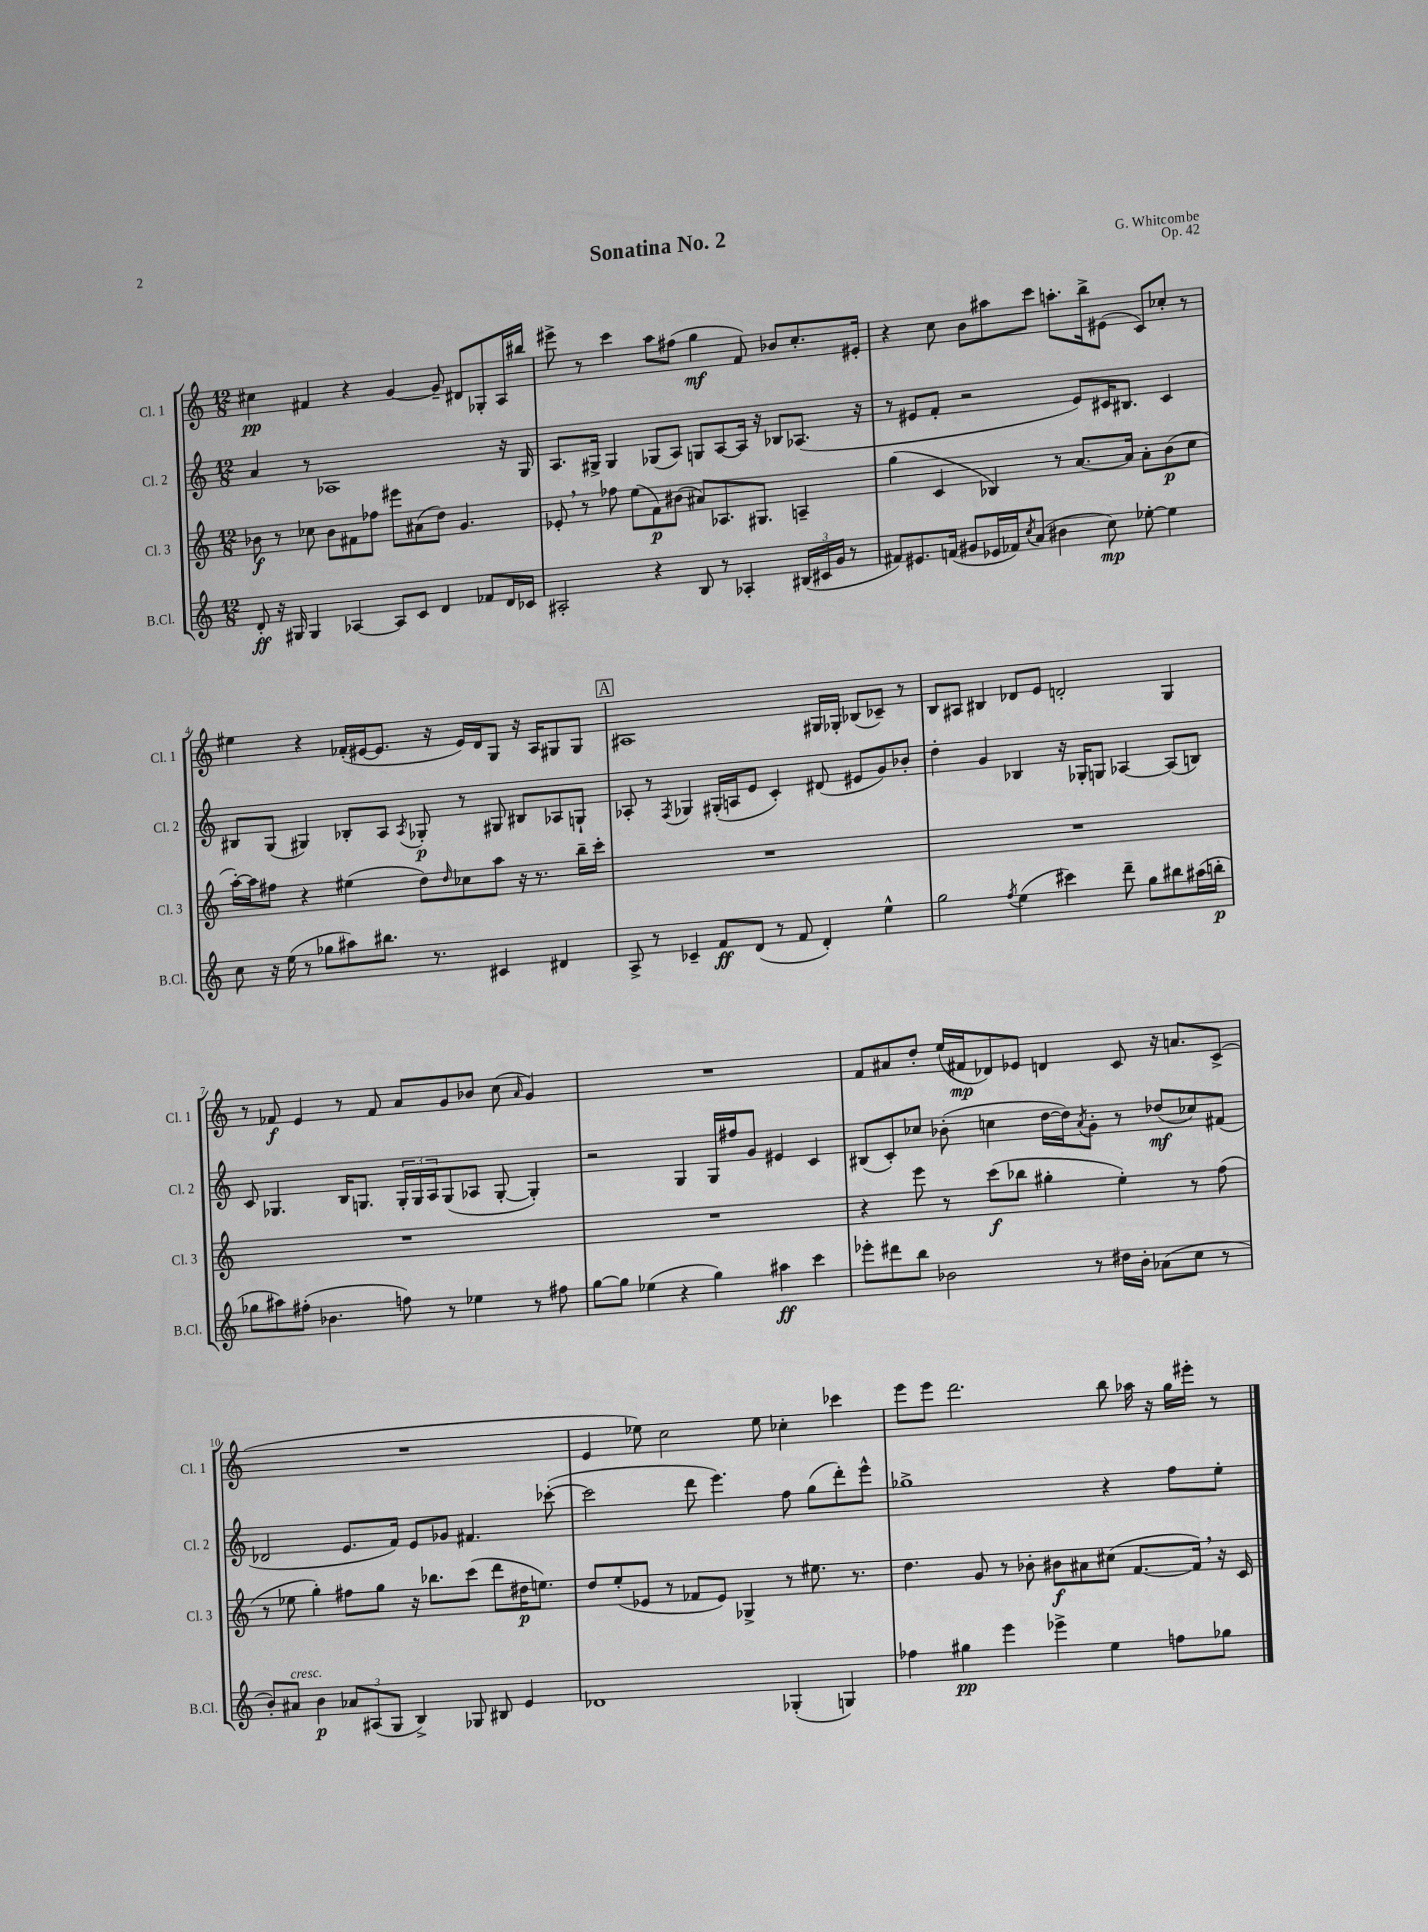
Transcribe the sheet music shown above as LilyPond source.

\header { title = "Sonatina No. 2" composer = "G. Whitcombe" opus = "Op. 42" }
<<
\new StaffGroup <<
\new Staff = "s0" \with { instrumentName = "Cl. 1" shortInstrumentName = "Cl. 1" } {
    \clef treble \key c \major \numericTimeSignature \time 12/8
    cis''4\pp fis'4 r4 g'4~ g'8-- dis'8 ges8-. a16 bis''16 |
    eis'''8-> r8 c'''4 a''8 fis''8( g''4\mf f'8) bes'8 c''8.-. eis'16-. |
    r4 c''8 b'8 ais''8 c'''8 a''8.-. b''16-> eis'8( c'8) ces''8-. r8 |
    eis''4 r4 fes'16-.( eis'16~ eis'8. r16 eis'16) d'16 g8 r16 a16 gis8 gis8 |
    \mark \markup { \box "A" } ais1 gis16 ges16-. bes8( ces'8--) r8 |
    b8 ais8 bis4 des'8 e'8 d'2-. g4 |
    r8 fes'8\f e'4 r8 fes'8 a'8 g'8 bes'8 c''8( \grace { a'16 } g'4) |
    R1. |
    f'8 ais'8 d''8-. e''16( fis'16\mp des'8) ees'8 d'4 c'8 r16 a'8. c'8->( |
    R1. |
    e'4 ees''8) c''2 ees''8 ces''4-. ces'''4 |
    e'''8 e'''8 d'''2. b''8 aes''16 r16 g''16 eis'''16-. r8 \bar "|." |
}
\new Staff = "s1" \with { instrumentName = "Cl. 2" shortInstrumentName = "Cl. 2" } {
    \clef treble \key c \major \numericTimeSignature \time 12/8
    a'4 r8 aes1 r16 g16 |
    a8. gis16-> gis4 ges8( a8) g8 a8~ a16 r16 bes8 aes8.( r16 |
    r8 eis'8 f'8-. r2 eis'8) cis'16 bis8. cis'4 |
    bis8 g8( gis4) bes8-. a8 \acciaccatura { a8 } ges8-.\p r8 gis8 bis8 aes8 g8-! |
    \mark \markup { \box "A" } aes8-. r8 \acciaccatura { f8 } ges4 gis16-.( a16 e'8 c'4-.) dis'8( eis'8 g'8) bes'8-. |
    d''4-. g'4 bes4 r16 ges16-. g8 aes4~ aes8( b8) |
    c'8 ges4. b16 g8. \tuplet 3/2 { g16-. g16 a16 } g8( aes8 g8~-. g4-.) |
    r2 g4 g16 fis''16 g'8 eis'4 c'4 |
    bis8( c'8-.) ces''8 bes'8-.( c''4 d''16~ d''16) \acciaccatura { a'8 } g'8-. r8 des''8\mf( ces''8) fis'8( |
    des'2 e'8. f'16) e'8 ges'8 fis'4. ces'''8~-.( |
    ces'''2 d'''8 e'''4.) f''8 g''8( d'''8-.) e'''8-^ |
    ges''1-> r4 f''8 e''8-. \bar "|." |
}
\new Staff = "s2" \with { instrumentName = "Cl. 3" shortInstrumentName = "Cl. 3" } {
    \clef treble \key c \major \numericTimeSignature \time 12/8
    bes'8\f r8 ces''8 bes'8 fis'8 fes''8 eis'''8 ais'8( d''8) g'4. |
    ees'8-. \breathe r8 fes''8 e''8( f'8\p) bis'8( ais'8) aes8. gis8. a4-- |
    g''4( c'4 bes4) r8 a'8.~ a'16 a'8-. b'8\p( c''8 |
    a''16~-.) a''16 fis''8 r4 eis''4( d''8) \grace { d''16 } ces''8 a''8 r16 r8. b''16-- c'''16-. |
    \mark \markup { \box "A" } R1. |
    R1. |
    R1. |
    R1. |
    r4 e'''8 r8 c'''8\f( bes''8 gis''4-. e''4-.) r8 f''8( |
    r8 ees''8 g''4-.) fis''8 g''8 r16 bes''8. c'''8( d'''8 dis''16\p e''8.) |
    d''8 e''8-.( ees'8 r8 fes'8 ees'8) ges4-> r8 eis''8. r8. |
    d''4. g'8 r8 bes'8-. bis'8\f ais'8 cis''8( f'8.~ f'16) \breathe r16 c'16 \bar "|." |
}
\new Staff = "s3" \with { instrumentName = "B.Cl." shortInstrumentName = "B.Cl." } {
    \clef treble \key c \major \numericTimeSignature \time 12/8
    d'8-.\ff r16 gis16 gis4 aes4~ aes8 c'8 d'4 fes'8 d'16 ces'16 |
    ais2-. r4 b8 r8 aes4-. \tuplet 3/2 { bis16( cis'16 g'16 } r8 |
    fis'8) eis'8. f'16( gis'8 ees'16 fes'16) \acciaccatura { c''8 } a'8( bis'4 c''8\mp) ees''8~-. ees''4 |
    c''8 r16 e''16( r8 ges''8 ais''8) bis''8. r8. cis'4 dis'4 |
    \mark \markup { \box "A" } a8-> r8 ces'4-- f'8\ff d'8( r8 f'8 d'4-.) e''4-^ |
    g''2 \acciaccatura { f''8 } e''4( cis'''4) d'''8-- g''8 bis''8 ais''16( b''16-.\p |
    ges''8 ais''8) fis''8-.( bes'4. f''8) r8 ees''4 r8 fis''8 |
    g''8~ g''8 ees''4( r4 g''4) ais''4\ff c'''4 |
    ees'''8-. dis'''8 b''8 bes'2 r8 dis''16 bes'16-. aes'8( c''8 r8 |
    b'8-.) ais'8^\markup { \italic "cresc." } b'4\p \tuplet 3/2 { aes'8 ais8( g8 } b4->) ges8 bis8 e'4 |
    des'1 ges4-.( g4) |
    fes''4 gis''4\pp e'''4 ees'''4-> e''4 f''8 ges''8 \bar "|." |
}
>>
>>
